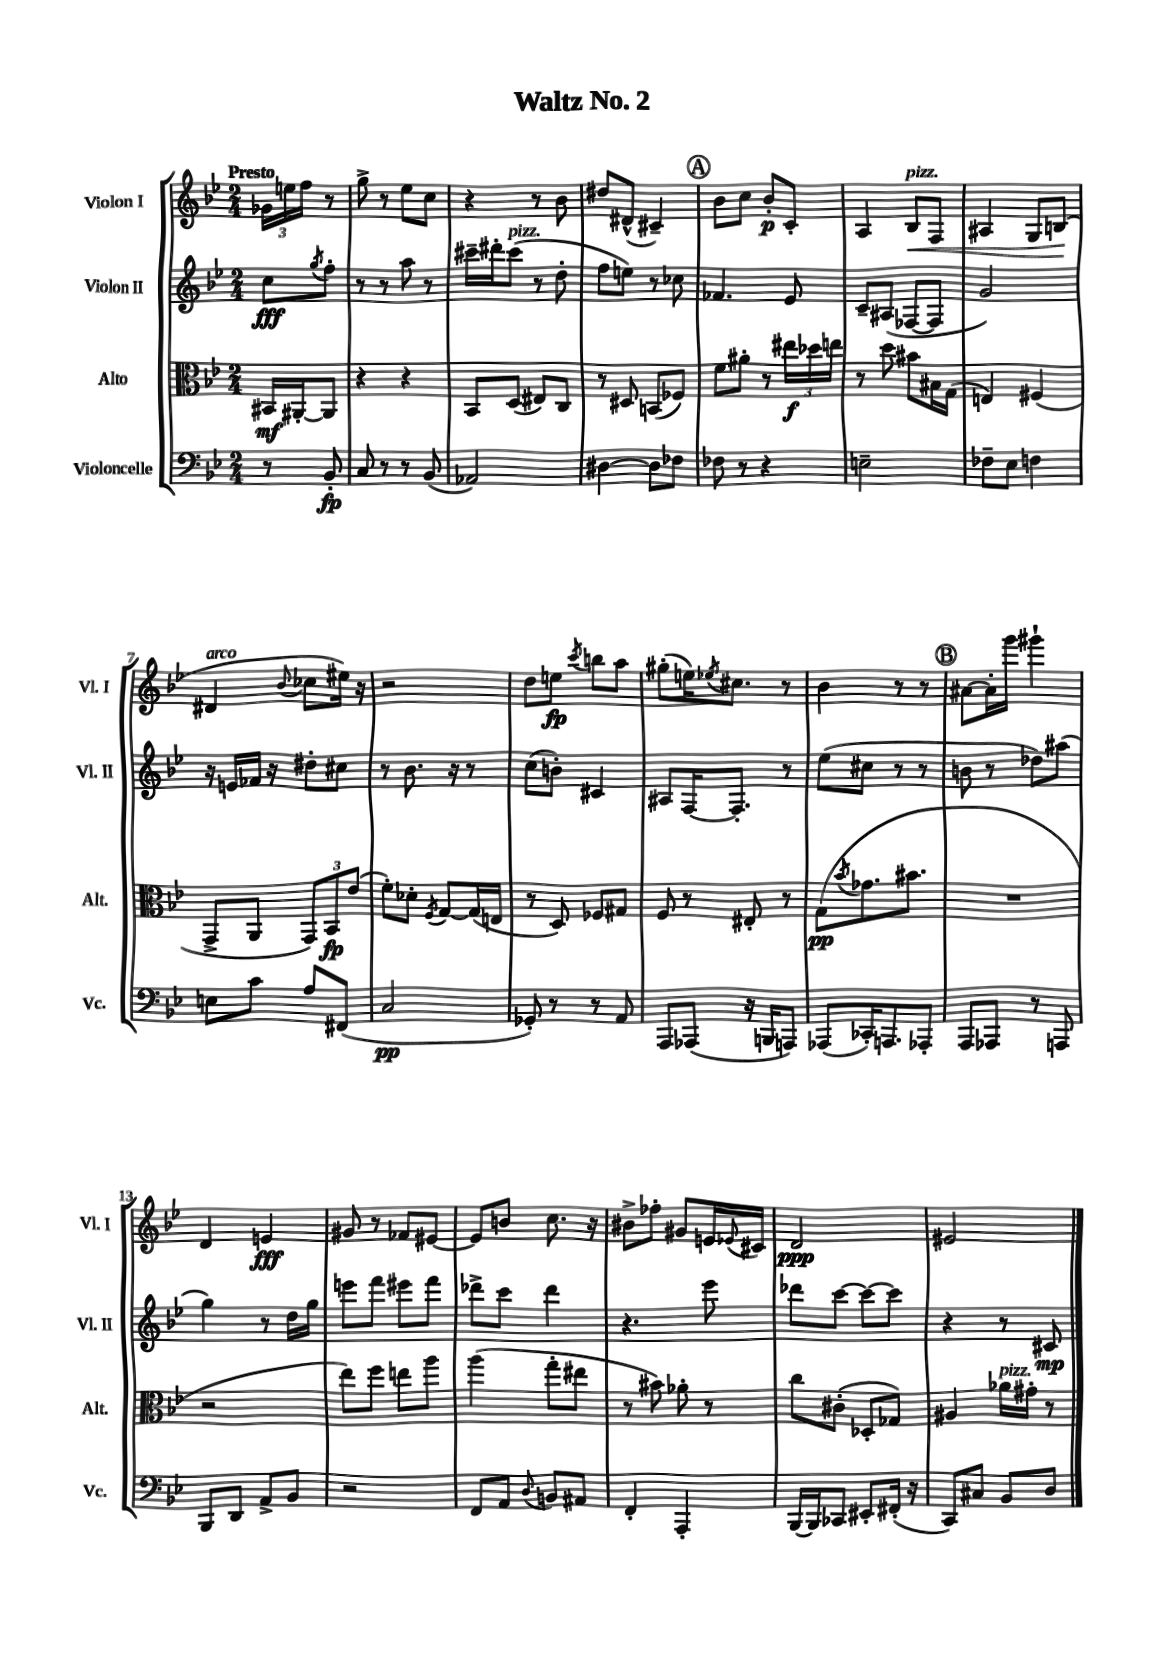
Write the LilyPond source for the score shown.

\header { title = "Waltz No. 2" }
<<
\new StaffGroup <<
\new Staff = "s0" \with { instrumentName = "Violon I" shortInstrumentName = "Vl. I" } {
    \clef treble \key bes \major \numericTimeSignature \time 2/4 \partial 4 \tempo "Presto"
    \tuplet 3/2 { ges'16 e''16 f''16 } r8 |
    g''8-> r8 ees''8 c''8 |
    r4 r8 bes'8 |
    dis''8 dis'8-^( cis'4--) |
    \mark \markup { \circle "A" } bes'8 c''8 bes'8-.\p c'8-. |
    a4 bes8\<^\markup { \italic "pizz." } f8 |
    ais4 g8 b8\!( |
    dis'4^\markup { \italic "arco" } \appoggiatura { bes'8 } ces''8 eis''16) r16 |
    r2 |
    d''8 e''8\fp \acciaccatura { c'''8 } b''8 a''8 |
    gis''8-.( e''16) \acciaccatura { ees''8 } cis''8. r8 |
    bes'4 r8 r8 |
    \mark \markup { \circle "B" } ais'8~ ais'16-. g'''16 gis'''4-! |
    d'4 e'4\fff |
    gis'8 r8 fes'8 eis'8~ |
    eis'8 b'8 c''8. r16 |
    bis'8-> fes''8-. gis'8 e'16 \appoggiatura { ees'8 } cis'16 |
    d'2\ppp |
    eis'2 \bar "|." |
}
\new Staff = "s1" \with { instrumentName = "Violon II" shortInstrumentName = "Vl. II" } {
    \clef treble \key bes \major \numericTimeSignature \time 2/4 \partial 4
    c''8\fff \acciaccatura { g''8 } f''8-. |
    r8 r8 a''8 r8 |
    cis'''16-- dis'''16-. cis'''8^\markup { \italic "pizz." }( r8 d''8-. |
    f''8 e''8) r8 ces''8 |
    \mark \markup { \circle "A" } fes'4. ees'8 |
    c'8-- ais8( fes8~ fes8 |
    g'2) |
    r16 e'16 fes'16 r16 dis''8-. cis''8 |
    r8 bes'8. r16 r8 |
    c''8( b'8-.) cis'4 |
    ais8 f16~ f8.-. r8 |
    ees''8( cis''8 r8 r8 |
    \mark \markup { \circle "B" } b'8 r8 des''8) ais''8( |
    g''4) r8 d''16 g''16 |
    e'''8 f'''8 eis'''8 f'''8 |
    des'''8-> c'''8 des'''4 |
    r4. ees'''8 |
    des'''8 c'''8~ c'''8~ c'''8 |
    r4 r8 cis'8\mp \bar "|." |
}
\new Staff = "s2" \with { instrumentName = "Alto" shortInstrumentName = "Alt." } {
    \clef alto \key bes \major \numericTimeSignature \time 2/4 \partial 4
    bis,16\mf ais,16~-. ais,8 |
    r4 r4 |
    bes,8 d8( eis8) c8 |
    r8 dis8 b,8( fes8) |
    \mark \markup { \circle "A" } f'8 ais'8-. r8 \tuplet 3/2 { eis''16\f des''16 e''16 } |
    r8 d''8 bis'8 bis16 g16( |
    e4) fis4( |
    g,8-> a,8 \tuplet 3/2 { g,8) bes,8\fp ees'8( } |
    f'8-.) des'8-. \acciaccatura { f8 } g8~ g16( e16 |
    r8 d8) fes8 gis8 |
    f8 r8 eis8-. r8 |
    g8\pp( \acciaccatura { bes'8 } ges'8. bis'8. |
    \mark \markup { \circle "B" } R2 |
    r2 |
    ees''8) f''8 e''8 a''8 |
    a''4( g''8-. eis''8 |
    r8 bis'8) aes'8-. r8 |
    c''8 cis'8-.( des8-. ges8) |
    ais4 aes'16^\markup { \italic "pizz." } gis'16-. r8 \bar "|." |
}
\new Staff = "s3" \with { instrumentName = "Violoncelle" shortInstrumentName = "Vc." } {
    \clef bass \key bes \major \numericTimeSignature \time 2/4 \partial 4
    r8 bes,8-.\fp |
    c8 r8 r8 bes,8( |
    aes,2) |
    dis4~ dis8 fes8 |
    \mark \markup { \circle "A" } fes8 r8 r4 |
    e2-- |
    fes8-- ees8 f4 |
    e8 c'8 a8 fis,8( |
    c2\pp |
    ges,8-.) r8 r8 a,8 |
    a,,8 aes,,8( r16 b,,16 a,,8) |
    aes,,8( ces,16-.) a,,8. aes,,8-. |
    \mark \markup { \circle "B" } a,,8 aes,,8 r8 a,,8 |
    bes,,8 d,8 a,8-> bes,8 |
    r2 |
    f,8 a,8 \appoggiatura { d8 } b,8 ais,8 |
    f,4-. a,,4-. |
    bes,,16~ bes,,16 ces,8 eis,8-. fis,16-.( r16 |
    c,8) cis8 bes,8 d8 \bar "|." |
}
>>
>>
